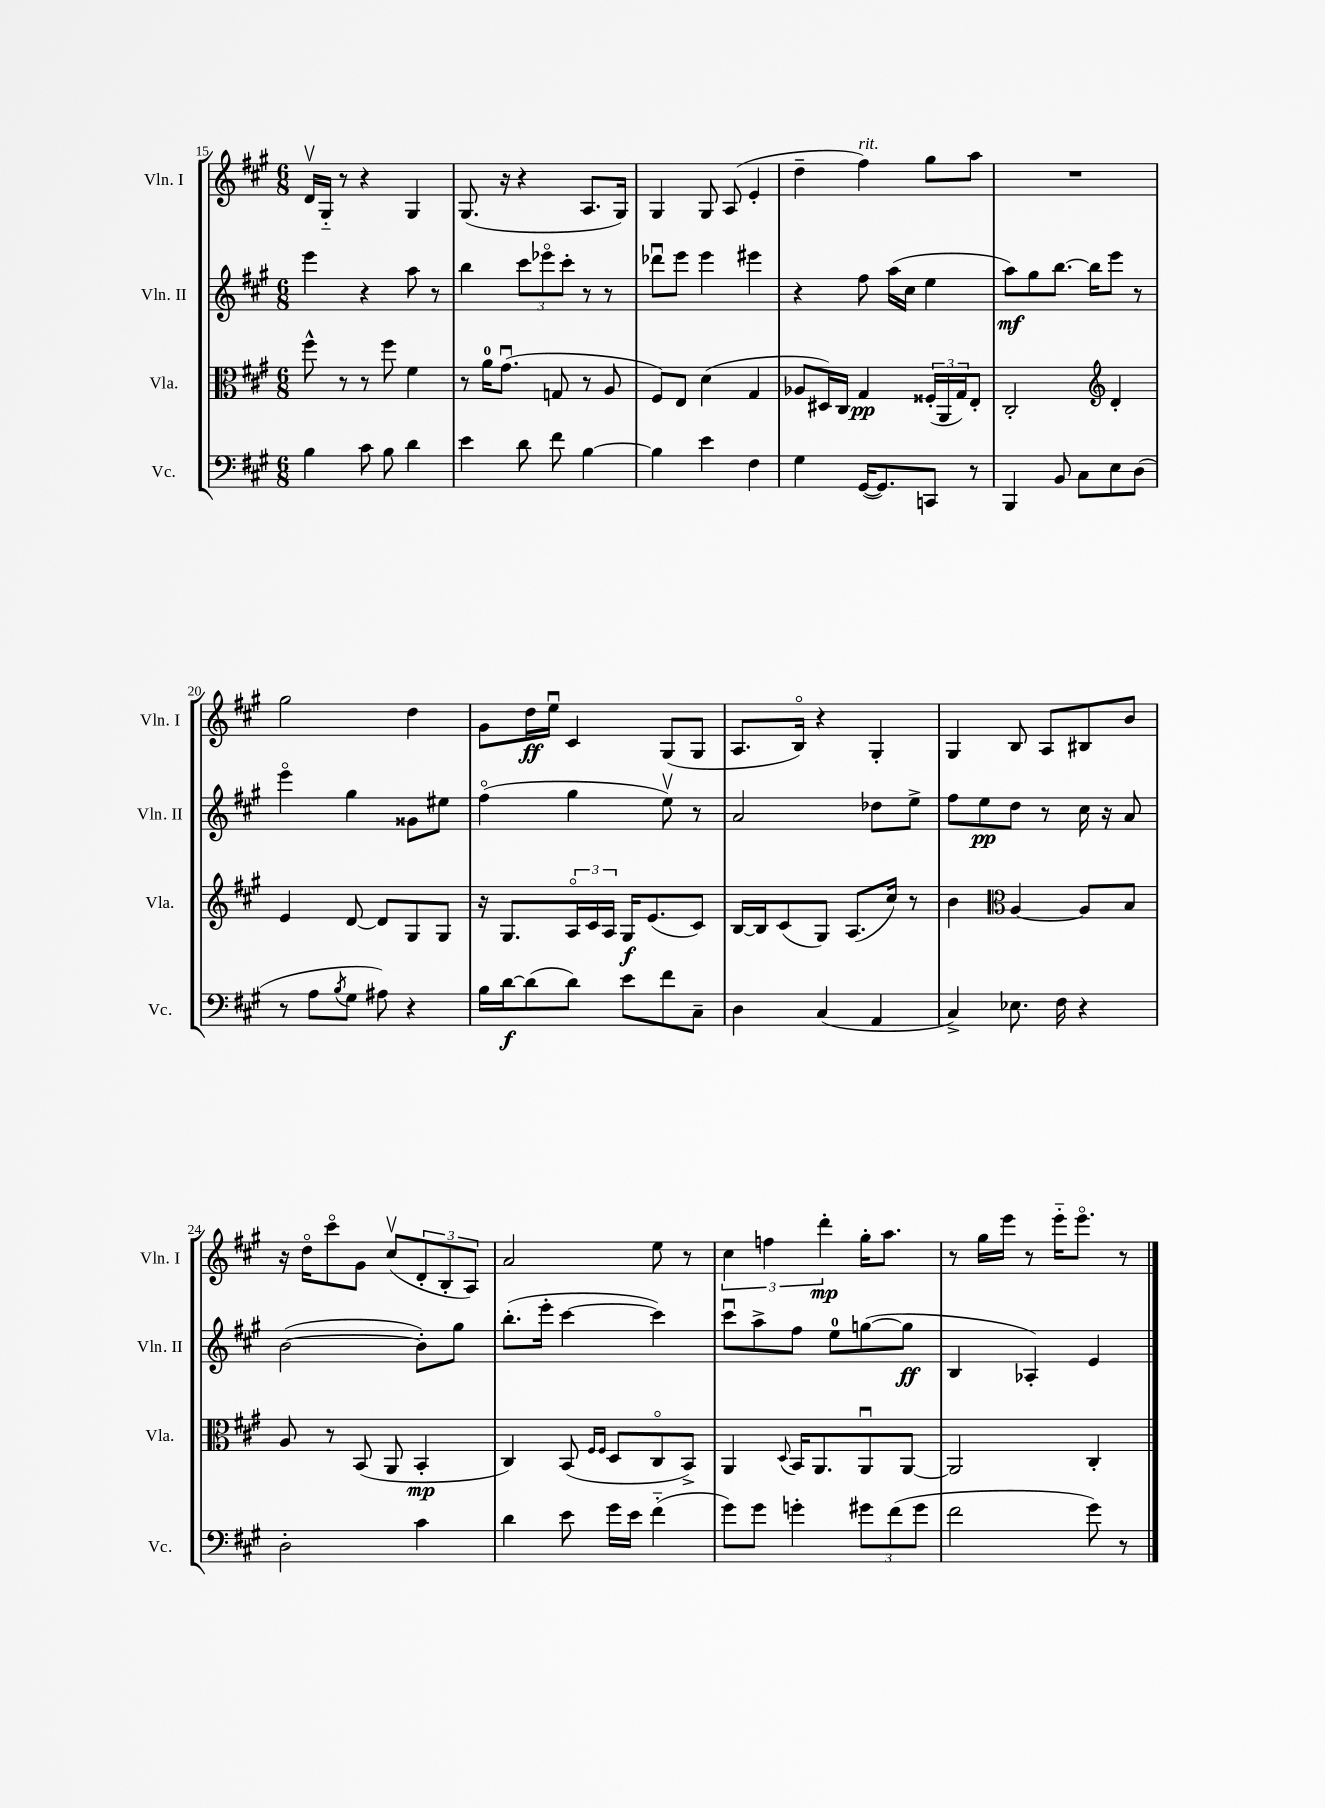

**kern	**dynam	**kern	**dynam	**kern	**dynam	**kern	**dynam
*part4	*part4	*part3	*part3	*part2	*part2	*part1	*part1
*staff4	*staff4	*staff3	*staff3	*staff2	*staff2	*staff1	*staff1
*I"Vc.	*	*I"Vla.	*	*I"Vln. II	*	*I"Vln. I	*
*I'Vc.	*	*I'Vla.	*	*I'Vln. II	*	*I'Vln. I	*
*clefF4	*	*clefC3	*	*clefG2	*	*clefG2	*
*k[f#c#g#]	*	*k[f#c#g#]	*	*k[f#c#g#]	*	*k[f#c#g#]	*
*M6/8	*	*M6/8	*	*M6/8	*	*M6/8	*
=15	=15	=15	=15	=15	=15	=15	=15
4B\	.	8ff#^^\	.	4eee\	.	16dv/LL	.
.	.	.	.	.	.	16G#/JJ	.
.	.	8r	.	.	.	8r	.
8c#\	.	8r	.	4r	.	4r	.
8B\	.	8ff#\	.	.	.	.	.
4d\	.	4f#\	.	8aa\	.	4G#/	.
.	.	.	.	8r	.	.	.
=16	=16	=16	=16	=16	=16	=16	=16
4e\	.	8r	.	4bb\	.	(8.G#/	.
.	.	16a\KL	.	.	.	.	.
.	.	(8.g#u\J	.	.	.	16r	.
8d\	.	.	.	12ccc#\L	.	4r	.
.	.	.	.	12eee-X\	.	.	.
8f#\	.	8Gn/	.	.	.	.	.
.	.	.	.	12ccc#'\J	.	.	.
[4B\	.	8r	.	8r	.	8.A/L	.
.	.	8A/	.	8r	.	.	.
.	.	.	.	.	.	16G#/Jk)	.
=17	=17	=17	=17	=17	=17	=17	=17
4B\]	.	8F#/L)	.	8ddd-Xu\L	.	4G#/	.
.	.	8E/J	.	8eee\J	.	.	.
4e\	.	(4d\	.	4eee\	.	8G#/	.
.	.	.	.	.	.	(8A/	.
4F#\	.	4G#/	.	4eee#X\	.	4e'/	.
=18	=18	=18	=18	=18	=18	=18	=18
4G#\	.	8A-X/L	.	4r	.	4dd~\	.
.	.	16D#X/L)	.	.	.	.	.
.	.	16C#/JJ	.	.	.	.	.
!	!	!	!	!	!	!LO:TX:a:i:t=rit.	!
([16GG#/KL	.	4G#/	pp	8ff#\	.	4ff#\)	.
8.GG#/])	.	.	.	.	.	.	.
.	.	.	.	(16aa\LL	.	.	.
.	.	.	.	16cc#\JJ	.	.	.
8CCn/J	.	(24F##X'/LL	.	4ee\	.	8gg#\L	.
.	.	24AA/	.	.	.	.	.
.	.	24G#/J)	.	.	.	.	.
8r	.	8E'/J	.	.	.	8aa\J	.
=19	=19	=19	=19	=19	=19	=19	=19
4BBB/	.	2C#'/	.	8aa\L)	mf	2.r	.
.	.	.	.	8gg#\	.	.	.
8BB/	.	.	.	[8.bb\J	.	.	.
8C#\L	.	.	.	.	.	.	.
.	.	.	.	16bb\KL]	.	.	.
*	*	*clefG2	*	*	*	*	*
8E\	.	4d'/	.	8eee\J	.	.	.
(8D\J	.	.	.	8r	.	.	.
!!LO:LB:g=z
=20	=20	=20	=20	=20	=20	=20	=20
8r	.	4e/	.	4eee\	.	2gg#\	.
8A\L	.	.	.	.	.	.	.
8qB/	.	.	.	.	.	.	.
8G#\J	.	[8d/	.	4gg#\	.	.	.
8A#X\)	.	8d/L]	.	.	.	.	.
4r	.	8G#/	.	8g##X\L	.	4dd\	.
.	.	8G#/J	.	8ee#X\J	.	.	.
=21	=21	=21	=21	=21	=21	=21	=21
16B\LL	.	16r	.	(4ff#\	.	8g#\L	.
[16d\J	f	8.G#/L	.	.	.	.	.
(8d\]	.	.	.	.	.	16dd\L	ff
.	.	.	.	.	.	16eeu\JJ	.
8d\J)	.	24A/L	.	4gg#\	.	4c#/	.
.	.	24c#/	.	.	.	.	.
.	.	24A/JJ	.	.	.	.	.
8e\L	.	16G#/KL	f	.	.	.	.
.	.	(8.e/	.	.	.	.	.
8f#\	.	.	.	8eev\)	.	(8G#/L	.
8C#~\J	.	8c#/J)	.	8r	.	8G#/J	.
=22	=22	=22	=22	=22	=22	=22	=22
4D\	.	[16B/LL	.	2a/	.	8.A/L	.
.	.	16B/J]	.	.	.	.	.
.	.	(8c#/	.	.	.	.	.
.	.	.	.	.	.	16B/Jk)	.
(4C#/	.	8G#/J)	.	.	.	4r	.
.	.	(8.A/L	.	.	.	.	.
4AA/	.	.	.	8dd-X\L	.	4G#'/	.
.	.	16cc#/Jk)	.	.	.	.	.
.	.	8r	.	8ee^\J	.	.	.
=23	=23	=23	=23	=23	=23	=23	=23
4C#^/)	.	4b\	.	8ff#\L	.	4G#/	.
.	.	.	.	8ee\	pp	.	.
*	*	*clefC3	*	*	*	*	*
8.E-X\	.	[4A/	.	8dd\J	.	8B/	.
.	.	.	.	8r	.	8A/L	.
16F#\	.	.	.	.	.	.	.
4r	.	8A/L]	.	16cc#\	.	8B#X/	.
.	.	.	.	16r	.	.	.
.	.	8B/J	.	8a/	.	8b/J	.
!!LO:LB:g=z
=24	=24	=24	=24	=24	=24	=24	=24
2D'\	.	8A/	.	([2b\	.	16r	.
.	.	.	.	.	.	16dd\KL	.
.	.	8r	.	.	.	8ccc#\	.
.	.	(8BB/	.	.	.	8g#\J	.
.	.	8AA/	.	.	.	(8cc#v/L	.
4c#\	.	4BB'/	mp	8b'\L])	.	12d'/	.
.	.	.	.	.	.	12B'/	.
.	.	.	.	8gg#\J	.	.	.
.	.	.	.	.	.	12A/J)	.
=25	=25	=25	=25	=25	=25	=25	=25
4d\	.	4C#/)	.	(8.bb'\L	.	2a/	.
.	.	.	.	16eee'\Jk	.	.	.
8e\	.	(8BB/	.	[4ccc#\	.	.	.
.	.	16qqF#/LL	.	.	.	.	.
.	.	16qqF#/JJ	.	.	.	.	.
16g#\LL	.	8D/L	.	.	.	.	.
16e\JJ	.	.	.	.	.	.	.
(4f#\	.	8C#/	.	4ccc#\])	.	8ee\	.
.	.	8BB^/J)	.	.	.	8r	.
=26	=26	=26	=26	=26	=26	=26	=26
8g#\L)	.	4AA/	.	8ccc#u\L	.	6cc#\	.
8g#\J	.	.	.	8aa^\	.	.	.
.	.	.	.	.	.	6ffn\	.
.	.	8qqD/	.	.	.	.	.
4gn'\	.	16BB/KL	.	8ff#\J	.	.	.
.	.	8.AA/	.	.	.	.	.
.	.	.	.	.	.	6ddd'\	mp
.	.	.	.	8ee\L	.	.	.
12g#X\L	.	8AAu/	.	([8ggn\	.	16gg#'\KL	.
.	.	.	.	.	.	8.aa\J	.
(12f#\	.	.	.	.	.	.	.
.	.	[8AA/J	.	8gg\J]	ff	.	.
12g#\J	.	.	.	.	.	.	.
=27	=27	=27	=27	=27	=27	=27	=27
2f#\	.	2AA/]	.	4B/	.	8r	.
.	.	.	.	.	.	16gg#\LL	.
.	.	.	.	.	.	16eee\JJ	.
.	.	.	.	4A-X'/)	.	8r	.
.	.	.	.	.	.	16eee\KL	.
.	.	.	.	.	.	8.eee\J	.
8g#\)	.	4C#'/	.	4e/	.	.	.
8r	.	.	.	.	.	8r	.
==	==	==	==	==	==	==	==
*-	*-	*-	*-	*-	*-	*-	*-
